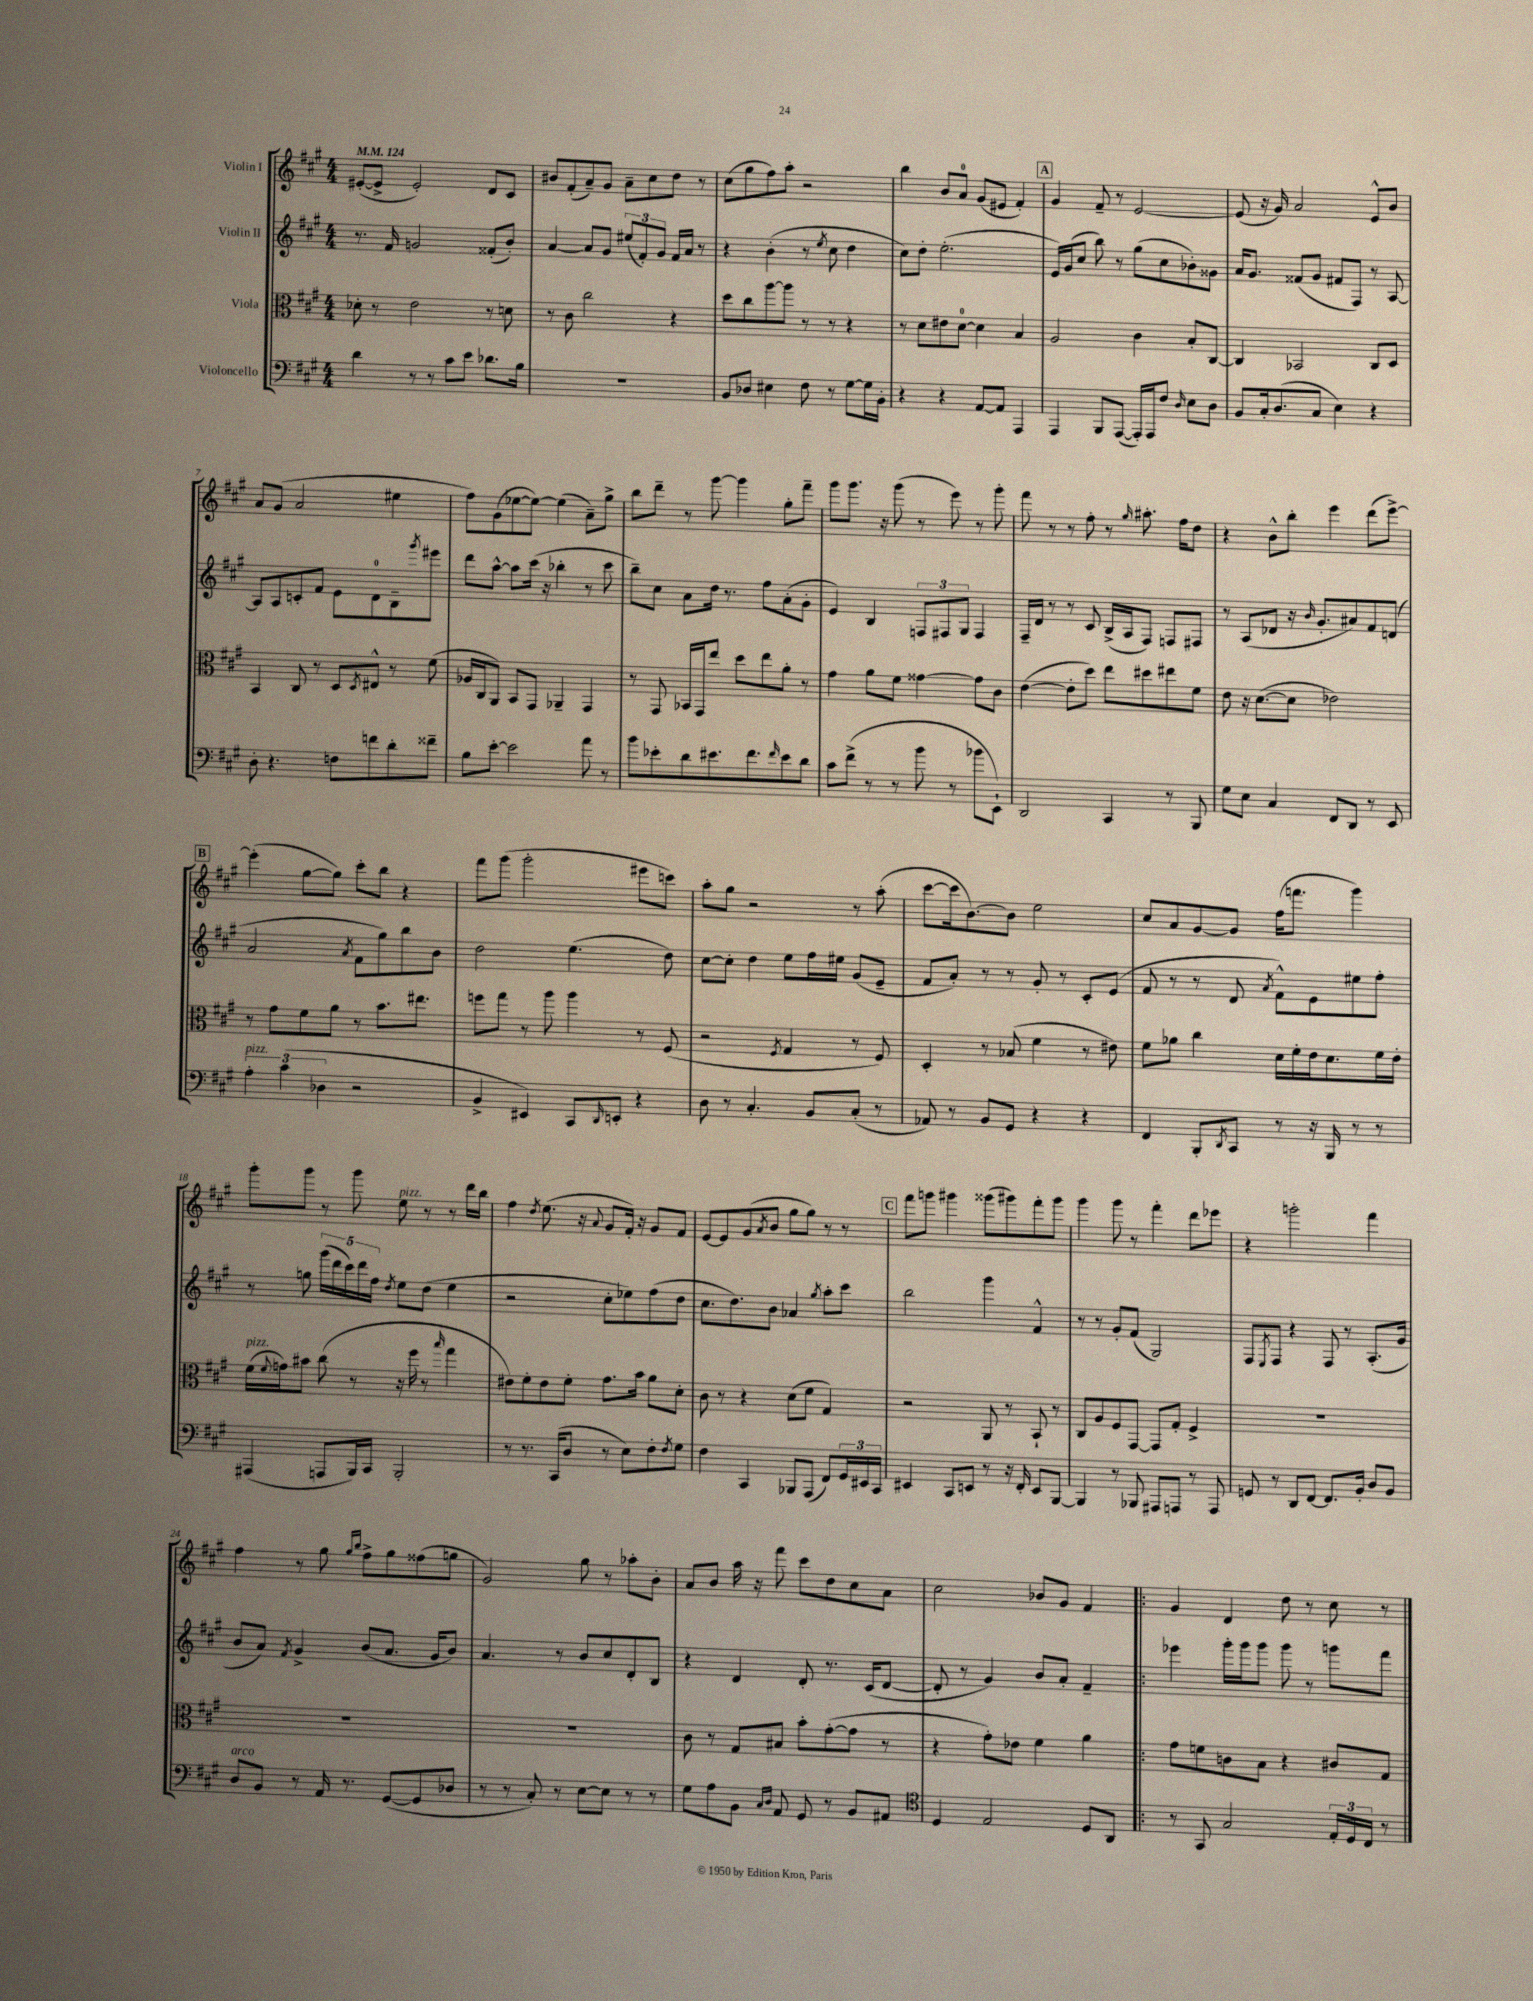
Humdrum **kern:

**kern	**kern	**kern	**kern
*staff4	*staff3	*staff2	*staff1
*clefF4	*clefC3	*clefG2	*clefG2
*k[f#c#g#]	*k[f#c#g#]	*k[f#c#g#]	*k[f#c#g#]
*M4/4	*M4/4	*M4/4	*M4/4
*MM124	*MM124	*MM124	*MM124
4d	8d-'	8.r	([8e#'
.	8r	.	8e#^]
.	.	16f#	.
8r	2e	2g	2e#')
8r	.	.	.
8c#	.	.	.
8e	.	.	.
8.d-	8r	(8f##'	8d
.	8d	8b')	8c#
16B	.	.	.
=	=	=	=
1r	8r	[4a	8b#
.	8c#	.	(8f#'
.	2cc#	8a]	8a~)
.	.	8g#	8g#
.	.	(12ee#	8a~
.	.	12f#')	.
.	.	.	8cc#
.	.	12g#	.
.	4r	16f#	8dd
.	.	16a	.
.	.	8r	8r
=	=	=	=
8BB	8dd	4r	(8cc#
8D-	8cc#	.	8gg#
4E#	[8aa	(4b'	8ff#)
.	8aa]	.	8aa'
8F#	8r	8r	2r
.	.	8qee	.
8r	8r	8cc#	.
[8G#	4r	4dd	.
16G#]	.	.	.
16BB'	.	.	.
=	=	=	=
4r	8r	8cc#)	4bb
.	8d	8dd'	.
4r	8e#	(2.ee'	8b
.	[8d	.	8a
[8AA	4d]	.	(8g#
8AA]	.	.	8e#
4AAA	4B	.	4f#')
=	=	=	=
4AAA	2A	16e)	4g#
.	.	(16g#	.
.	.	8cc#	.
8BBB	.	8bb)	8f#~
([8AAA	.	8r	8r
16AAA'])	4c#	(8gg#	[2e
16AAA	.	.	.
8F#	.	8cc#	.
16qqD	.	.	.
8E	8B'	8b-')	.
8D	[8C#	8g##	.
=	=	=	=
8BB	4C#]	16a	(8e]
.	.	8.g#	.
16C#'	.	.	16r
(8.D	.	.	16g#)
.	2BB-	(8f##	2a
8C#	.	8g#	.
4E)	.	8f#	.
.	.	8F#)	.
4r	8C#	8r	8e^^
.	8D	[8A	8b
=	=	=	=
8D'	4BB	8A]	8a
4.r	.	8A	(8g#
.	8C#	8c'	2a
.	8r	8f#	.
8F	8D	8e	.
.	8qD	.	.
8f	8E#^^	8d	.
8d'	8r	8B~	4ee#
.	.	8qggg#	.
8f##~	(8f#	8eee#	.
=	=	=	=
8B	16A-	8ddd	8ff#)
.	16C#	.	.
[8e'	8AA)	[8aa^^	(8g#
2e]	8BB	8aa]	[8ee-
.	8GG#	(16ccc#	8ee-_)
.	.	16r	.
.	4AA-~	4bb-'	(4ee-]
8a	4GG#	8r	8a~)
8r	.	8ccc#	8gg#^
=	=	=	=
8b	8r	8bb~)	8bb
8e-'	8GG#	8cc#	8ddd~
8d	16BB-	8a	8r
.	16GG#	.	.
8.e#	8ee	16dd	[8ggg#
.	.	8.r	.
.	8dd	.	4ggg#]
8.f#	.	.	.
.	8ee	8ff#	.
16qqf#	.	.	.
8e#	8a'	(8a'	8gg#'
8d	8r	8g#'	8fff#~
=	=	=	=
8c#	4g#	4e)	8ggg#
(8f#^	.	.	8.ggg#
8r	8a	4B	.
.	.	.	16r
8r	8f#	.	(8ggg#
8b	[4g##	12F	8r
.	.	12F#	.
8r	.	.	8eee)
.	.	12G#	.
8b-	8g##]	4F#	8r
8EE`)	8c#	.	8ggg#'
=	=	=	=
2DD	([4e	16F#~	8fff#
.	.	16d	.
.	.	8r	8r
.	8e']	8r	8r
.	8dd)	8c#	8ff#'
4CC#	8ee	(16B^	8r
.	.	16A	.
.	.	.	16qqgg#
.	8dd#	8F#)	8.aa#'
8r	8ee#	8F	.
.	.	.	16ff#
8BBB	8f#	8F#	8dd
=	=	=	=
8G#	8e	8r	4r
8E	16r	(8A	.
.	([8.d	.	.
4C#	.	8d-	8b^^
.	8d]	16r	8bb'
.	.	16qqb	.
.	.	8.g#'	.
8FF#	2e-)	.	4eee
8DD	.	8a#)	.
8r	.	8f#	(8ddd
8EE	.	(8d	[8eee^)
=	=	=	=
6A'	8r	2a	(4eee']
.	8g#	.	.
(6c#	.	.	.
.	8f#	.	[8gg#
6D-	.	.	.
.	8a	.	8gg#])
.	.	8qa	.
2r	8r	8f#	8ccc#'
.	8.b	8gg#)	8bb
.	.	8bb	4r
.	8.ee#	.	.
.	.	8b	.
=	=	=	=
4BB^	8ff	2dd	8fff#
.	8gg#	.	(8ggg#
4EE#)	8r	.	2ggg#'
.	8aa	.	.
8CC#	4aa	(4.ee	.
16qqDD	.	.	.
8EE'	.	.	.
4r	8r	.	8eee#
.	(8F#	8dd)	8ccc)
=	=	=	=
8D	2r	[8cc#	8aa'
8r	.	8cc#']	8gg#
4.C#'	.	4dd	2r
.	8qF#	.	.
.	4G#	8ee	.
8BB	.	16ff#	.
.	.	16ee#	.
(8C#'	8r	(8g#	8r
8r	8F#)	8e~	(8aa'
=	=	=	=
8AA-)	4D'	8f#	[8ccc#
8r	.	8a')	16ccc#]
.	.	.	[8.b)
8BB	8r	8r	.
8GG#	(8B-	8r	8b]
4r	4f#	8g#'	2ee
.	.	8r	.
4r	8r	8c#'	.
.	8e#)	(8e	.
=	=	=	=
4FF#	8f#	8f#	8cc#
.	8a-	8r	8a
8BBB'	4cc#	8r	[8g#
8qDD	.	.	.
8CC#	.	8d	8g#]
.	.	8qa	.
8r	16d	8f#^^)	(16ff#
.	16f#'	.	8.fff
16r	16e	8e	.
16BBB	8.d	.	.
8r	.	8ee#	4ggg#)
8r	16f#	8ff#'	.
.	16e'	.	.
=	=	=	=
(4AAA#	(16f#	8r	8ggg#'
.	8qqf#	.	.
.	16g)	.	.
.	8b#	8gg	8ggg#
8AAA	(8cc#	(20ggg#	8r
.	.	20ddd	.
.	.	20ccc#)	.
16BBB)	8r	.	8ggg#
.	.	20ddd	.
16CC#	.	.	.
.	.	20ff#	.
.	.	8qdd	.
2BBB'	16r	8ee	8ee
.	16ff#	.	.
.	8r	(8dd	8r
.	16qqbb	.	.
.	4gg#	4ee	8r
.	.	.	16ddd
.	.	.	16bb
=	=	=	=
8r	8e#)	2r	4ff#
8.r	8f#'	.	.
.	.	.	8qdd
.	8e#	.	(8.ee
(16CC#	.	.	.
8D	8f#'	.	.
.	.	.	16r
.	.	.	8qqa
8r	8.g#	8cc#'	8g#
8E)	.	8ee-)	16f#')
.	16b	.	16r
8F#'	8a	(8ff#	8g#
8qF#	.	.	.
8G#	8d'	8dd	8f#
=	=	=	=
4F#	8c#	8.cc#	[8e
.	8r	.	8e]
.	.	8.dd)	.
4CC#	4r	.	(8g#
.	.	.	8qa
.	.	8b	8b
8BBB-	(8d	4a-	8gg#
(8AAA	8f#	.	8gg#)
.	.	8qgg#	.
8FF#)	4G#)	8aa'	8r
24GG#	.	8ccc#	8r
24EE#	.	.	.
24CC#	.	.	.
=	=	=	=
4EE#	2r	2bb	8fff#
.	.	.	8ggg
8CC#	.	.	4ggg#
8EE	.	.	.
8r	8AA	4ggg#	(8ggg##
16r	8r	.	8ggg#)
16FF#'	.	.	.
8EE	8BB`	4f#^^	8fff#'
[8BBB	8r	.	8ggg#
=	=	=	=
4BBB]	8C#	8r	4ggg#
.	8A	8r	.
8r	8F#	8g#'	8ggg#
8BBB-	[8GG#	(8f#	8r
8AAA#	8GG#]	2G#)	4fff#'
8AAA	8G#'	.	.
8r	4F#^	.	8ddd
8AAA	.	.	8eee-
=	=	=	=
8GG	1r	8F#	4r
.	.	8qE	.
8r	.	8F#	.
8DD	.	4r	2ggg'
[8FF#	.	.	.
8.FF#]	.	8F#	.
.	.	8r	.
16BB'	.	.	.
8D	.	(8.A'	4fff#
8BB	.	.	.
.	.	16g#	.
=	=	=	=
8D	1r	8b	4ff#
8BB	.	8a)	.
.	.	8qf#	.
8r	.	4g#^	8r
16AA	.	.	8gg#
8.r	.	.	.
.	.	.	16qqgg#
.	.	.	16qqbb
.	.	(8b	8ff#^
([8GG#	.	8.a	8gg#
8GG#]	.	.	(8ff##
.	.	16g#	.
8D-	.	8b)	8gg
=	=	=	=
8r	1r	4.a	2g#)
8r	.	.	.
8C#')	.	.	.
8r	.	8r	.
[8E	.	8b	8gg#
8E]	.	8cc#	8r
8r	.	8d'	8aa-'
8r	.	8B	8b'
=	=	=	=
8G#	8c#	4r	8a
8A	8r	.	8b
8BB	8G#	4d	16aa
.	.	.	16r
16qqC#	.	.	.
16qqD	.	.	.
8AA	8B#	.	8fff#
8GG#	8b'	8d'	8ccc#
8r	([8g#'	8.r	8dd
8BB	8g#]	.	8cc#
.	.	(16c#	.
8AA#	8r	[8d	8a
=	=	=	=
*clefC4	*	*	*
4D	4r	8d']	2cc#
.	.	8r	.
2E	8g#')	4g#)	.
.	8e-	.	.
.	4f#	8b	8b-
.	.	8a'	8g#
8D	4a	4f#~	4f#
8AA	.	.	.
=!|:	=!|:	=!|:	=!|:
8r	8g#	4eee-	4g#
8GG#	8f	.	.
2G#	8c	16ggg#'	4d
.	.	16ggg#	.
.	8B	8ggg#	.
.	4r	8ggg#	8dd
.	.	8r	8r
24E'	8c#	8ggg	8cc#
24D	.	.	.
24C#	.	.	.
8r	8G#	8fff#	8r
==	==	==	==
*-	*-	*-	*-
